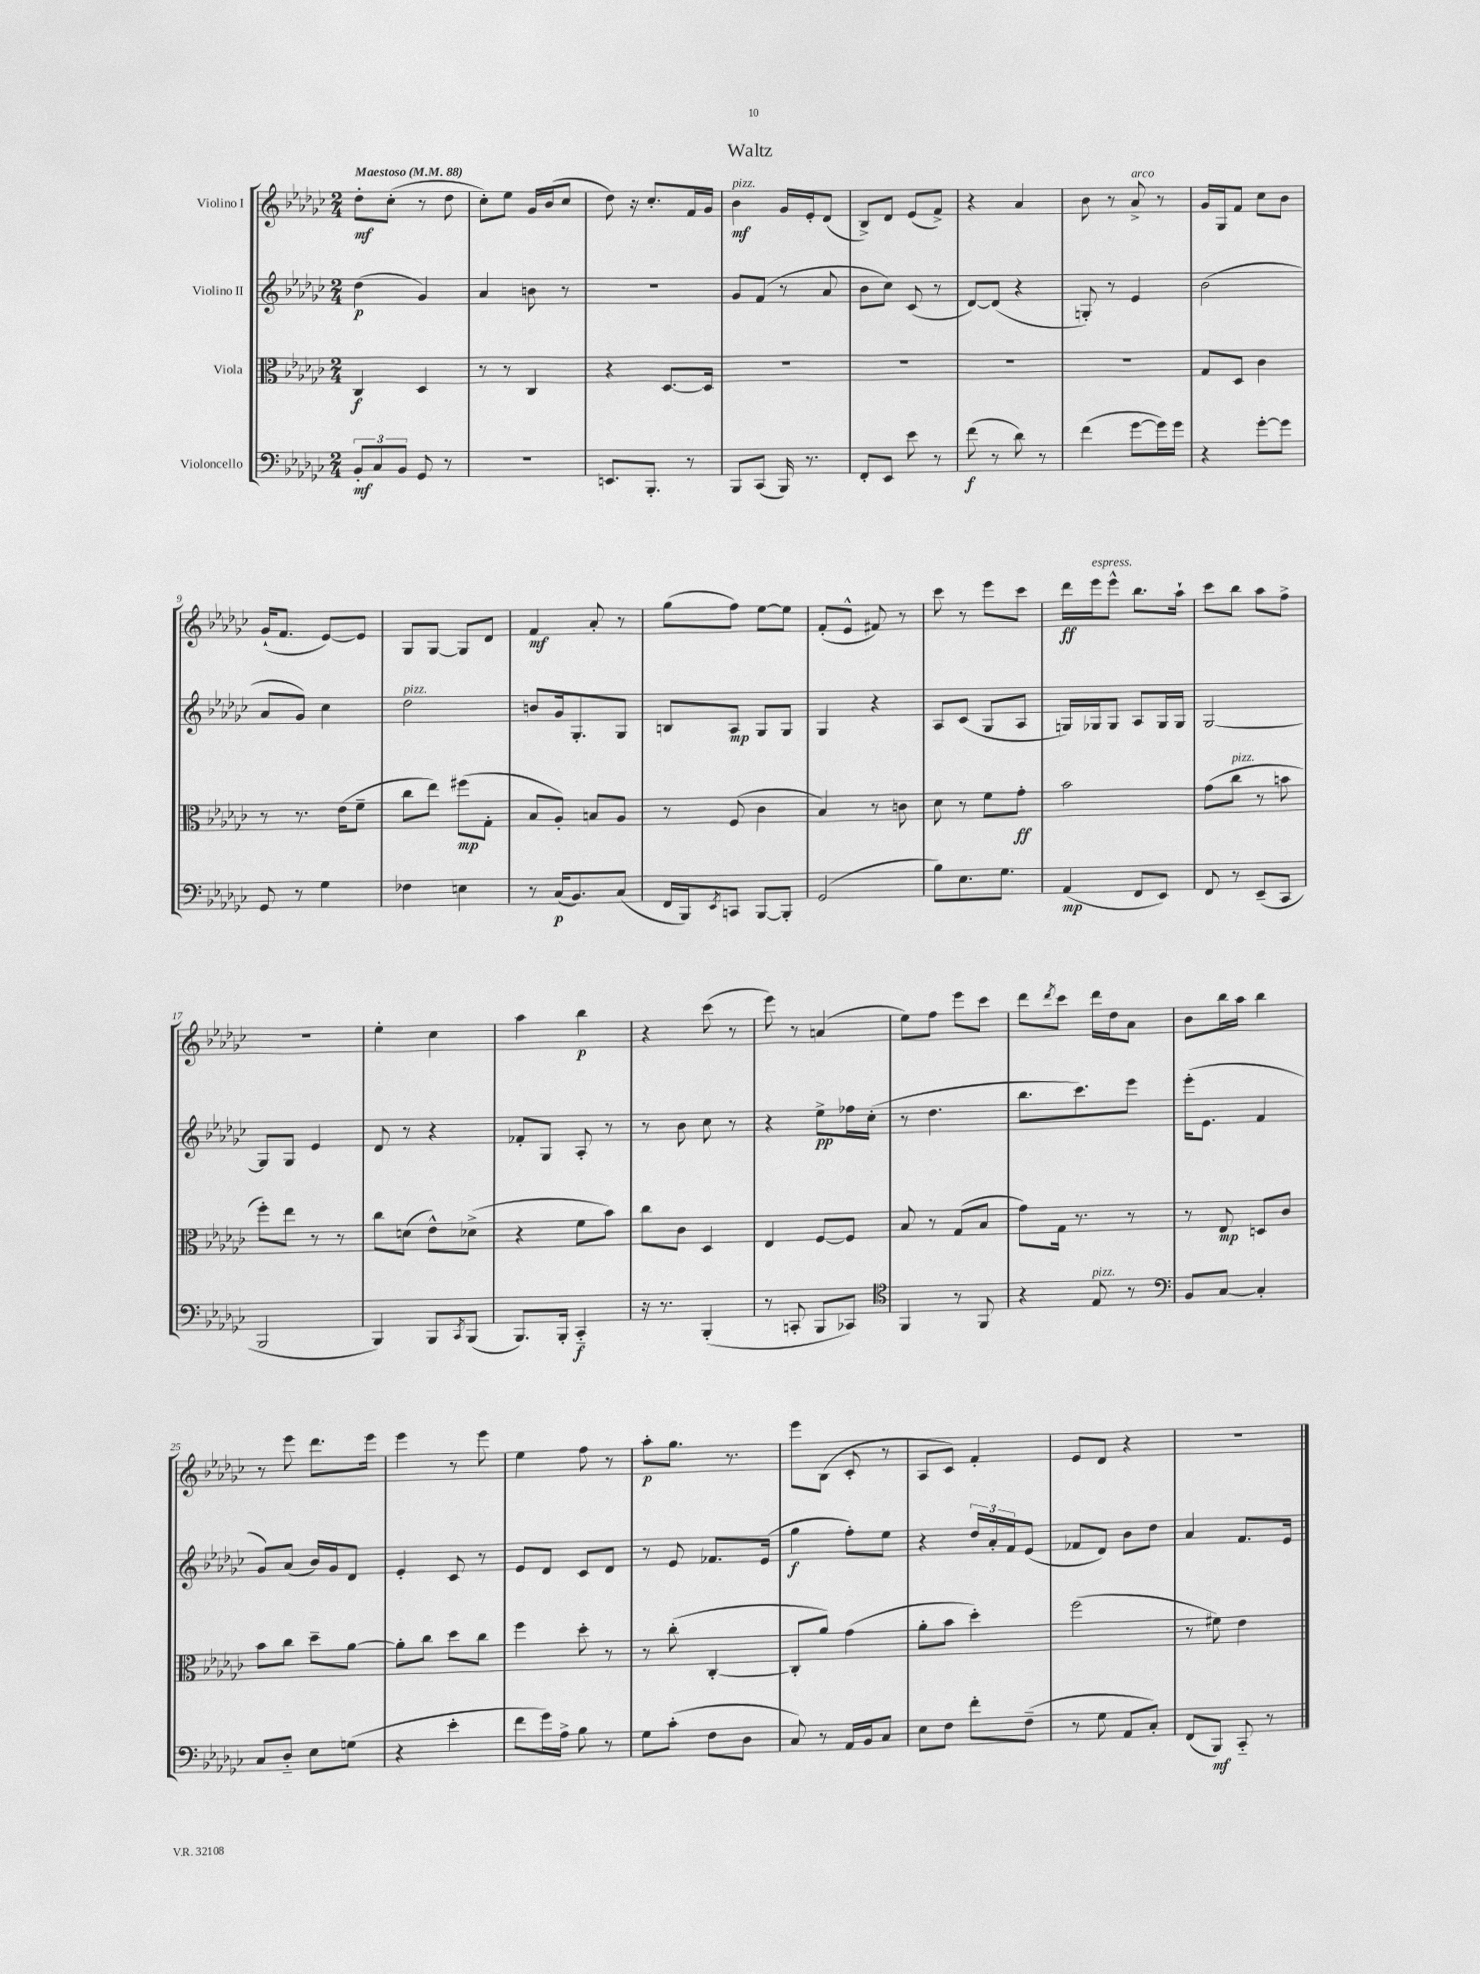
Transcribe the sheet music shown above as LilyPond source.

\header { title = "Waltz" }
<<
\new StaffGroup <<
\new Staff = "s0" \with { instrumentName = "Violino I" } {
    \clef treble \key ges \major \numericTimeSignature \time 2/4 \tempo "Maestoso" 4 = 88
    des''8-.\mf ces''8-.( r8 des''8 |
    ces''8-.) ees''8 ges'16 bes'16( ces''8 |
    des''8) r16 ces''8.-. f'16 ges'16 |
    bes'4\mf^\markup { \italic "pizz." } ges'16 ees'16-. des'8( |
    bes8->) des'8 ees'8( f'8->) |
    r4 aes'4 |
    bes'8 r8 aes'8->^\markup { \italic "arco" } r8 |
    ges'16 ges16 f'8 ces''8 bes'8 |
    ges'16-!( f'8. ees'8~) ees'8 |
    ges8 ges8~ ges8 des'8 |
    f'4\mf aes'8-. r8 |
    ges''8( f''8) ees''8~ ees''8 |
    f'8-.( ees'8-^ fis'8) r8 |
    ces'''8 r8 ees'''8 ces'''8 |
    des'''16\ff ees'''16^\markup { \italic "espress." } ees'''8-^ bes''8. aes''16-! |
    ces'''8 bes''8 aes''8 f''8-> |
    r2 |
    ees''4-. ces''4 |
    aes''4 bes''4\p |
    r4 ces'''8( r8 |
    ees'''8) r8 a'4( |
    ees''8) f''8 ees'''8 ces'''8 |
    des'''8 \acciaccatura { des'''8 } ces'''8 des'''16 des''16 aes'8 |
    bes'8 bes''16 aes''16 bes''4 |
    r8 ees'''8 des'''8. ees'''16 |
    ees'''4 r8 ees'''8 |
    ees''4 f''8 r8 |
    aes''8-.\p ges''8. r8. |
    ees'''8 bes8( ces'8-. r8 |
    aes8 ces'8) f'4-. |
    ees'8 des'8 r4 |
    r2 \bar "|." |
}
\new Staff = "s1" \with { instrumentName = "Violino II" } {
    \clef treble \key ges \major \numericTimeSignature \time 2/4
    des''4\p( ges'4) |
    aes'4 b'8 r8 |
    R2 |
    ges'8 f'8( r8 aes'8 |
    bes'8 ces''8) ces'8( r8 |
    des'8~) des'8( r4 |
    g8-.) r8 ees'4 |
    bes'2( |
    aes'8 ges'8) ces''4 |
    des''2^\markup { \italic "pizz." } |
    b'8 ges'16 ges8.-. ges8 |
    b8 aes8\mp ges8 ges8 |
    ges4 r4 |
    aes8 ces'8( ges8 aes8 |
    g16) ges16 ges8 aes8 ges16 ges16 |
    ges2~ |
    ges8 ges8 ees'4 |
    des'8 r8 r4 |
    fes'8-. ges8 aes8-. r8 |
    r8 bes'8 ces''8 r8 |
    r4 ees''8->\pp fes''16 ces''16-.( |
    r8 des''4. |
    bes''8. ces'''8.) ees'''8 |
    ees'''16-.( ees'8. f'4 |
    ges'8) aes'8( bes'16) ges'16 des'8 |
    ees'4-. ces'8 r8 |
    ees'8 des'8 ces'8 des'8 |
    r8 ees'8 fes'8. ees'16( |
    ges''4\f f''8-.) ees''8 |
    r4 \tuplet 3/2 { des''16 aes'16-. f'16 } ees'8( |
    fes'8 des'8) bes'8 des''8 |
    aes'4 f'8. ees'16 \bar "|." |
}
\new Staff = "s2" \with { instrumentName = "Viola" } {
    \clef alto \key ges \major \numericTimeSignature \time 2/4
    ces4\f des4 |
    r8 r8 ces4 |
    r4 des8.~ des16 |
    R2 |
    R2 |
    R2 |
    R2 |
    ges8 des8 ces'4 |
    r8 r8. ees'16( f'8-- |
    ces''8 ees''8) fis''8\mp( ges8-. |
    bes8 aes8-.) b8 aes8 |
    r8 f8( ces'4 |
    bes4) r8 c'8 |
    des'8 r8 f'8 ges'8-.\ff |
    bes'2 |
    ges'8( ces''8^\markup { \italic "pizz." } r8 b'8 |
    f''8-.) ees''8 r8 r8 |
    ces''8 d'8( ees'8-^) des'8->( |
    r4 f'8 bes'8) |
    ces''8 ces'8 des4 |
    ees4 f8~ f8 |
    bes8 r8 ges8( bes8 |
    ges'8) ges16 r8. r8 |
    r8 ees8\mp d8 ces'8 |
    bes'8 ces''8 des''8-- aes'8~ |
    aes'8-. ces''8 des''8 ces''8 |
    f''4 des''8-. r8 |
    r8 ces''8-.( ces4~-. |
    ces8-. aes'8) ges'4( |
    aes'8-. bes'8 des''4-.) |
    f''2( |
    r8 fis'8) ees'4 \bar "|." |
}
\new Staff = "s3" \with { instrumentName = "Violoncello" } {
    \clef bass \key ges \major \numericTimeSignature \time 2/4
    \tuplet 3/2 { bes,8-.\mf ces8 bes,8 } ges,8 r8 |
    R2 |
    e,8. bes,,8.-. r8 |
    bes,,8 ces,8( bes,,16) r8. |
    f,8-. ees,8 ees'8 r8 |
    f'8\f( r8 des'8) r8 |
    f'4( ges'8~ ges'16) ges'16 |
    r4 ges'8~-. ges'8 |
    ges,8 r8 ges4 |
    fes4 e4 |
    r8 ces16\p( bes,8.) ces8( |
    f,16 bes,,16) \acciaccatura { ees,8 } c,8 bes,,8~ bes,,8-. |
    ges,2( |
    bes8) ees8. ges8. |
    aes,4\mp( f,8 ees,8) |
    f,8 r8 ees,8--( ces,8 |
    bes,,2 |
    bes,,4) bes,,8 \acciaccatura { ces,8 } bes,,8( |
    bes,,8.) bes,,16-. ces,4-_\f |
    r16 r8. bes,,4-.( |
    r8 c,8-. bes,,8 ces,8) |
    \clef tenor f,4 r8 f,8 |
    r4 ees8^\markup { \italic "pizz." } r8 |
    \clef bass bes,8 ces8~ ces4-. |
    ces8 des8-_ ees8 g8( |
    r4 ees'4-. |
    f'8 ges'16) aes16-> bes8 r8 |
    ges8 ces'8-.( f8 des8 |
    ces8) r8 aes,16 bes,16 ces8 |
    ees8 f8 f'8-. f8--( |
    r8 ges8 aes,8 ces8-.) |
    f,8( bes,,8\mf) ces,8-_ r8 \bar "|." |
}
>>
>>
